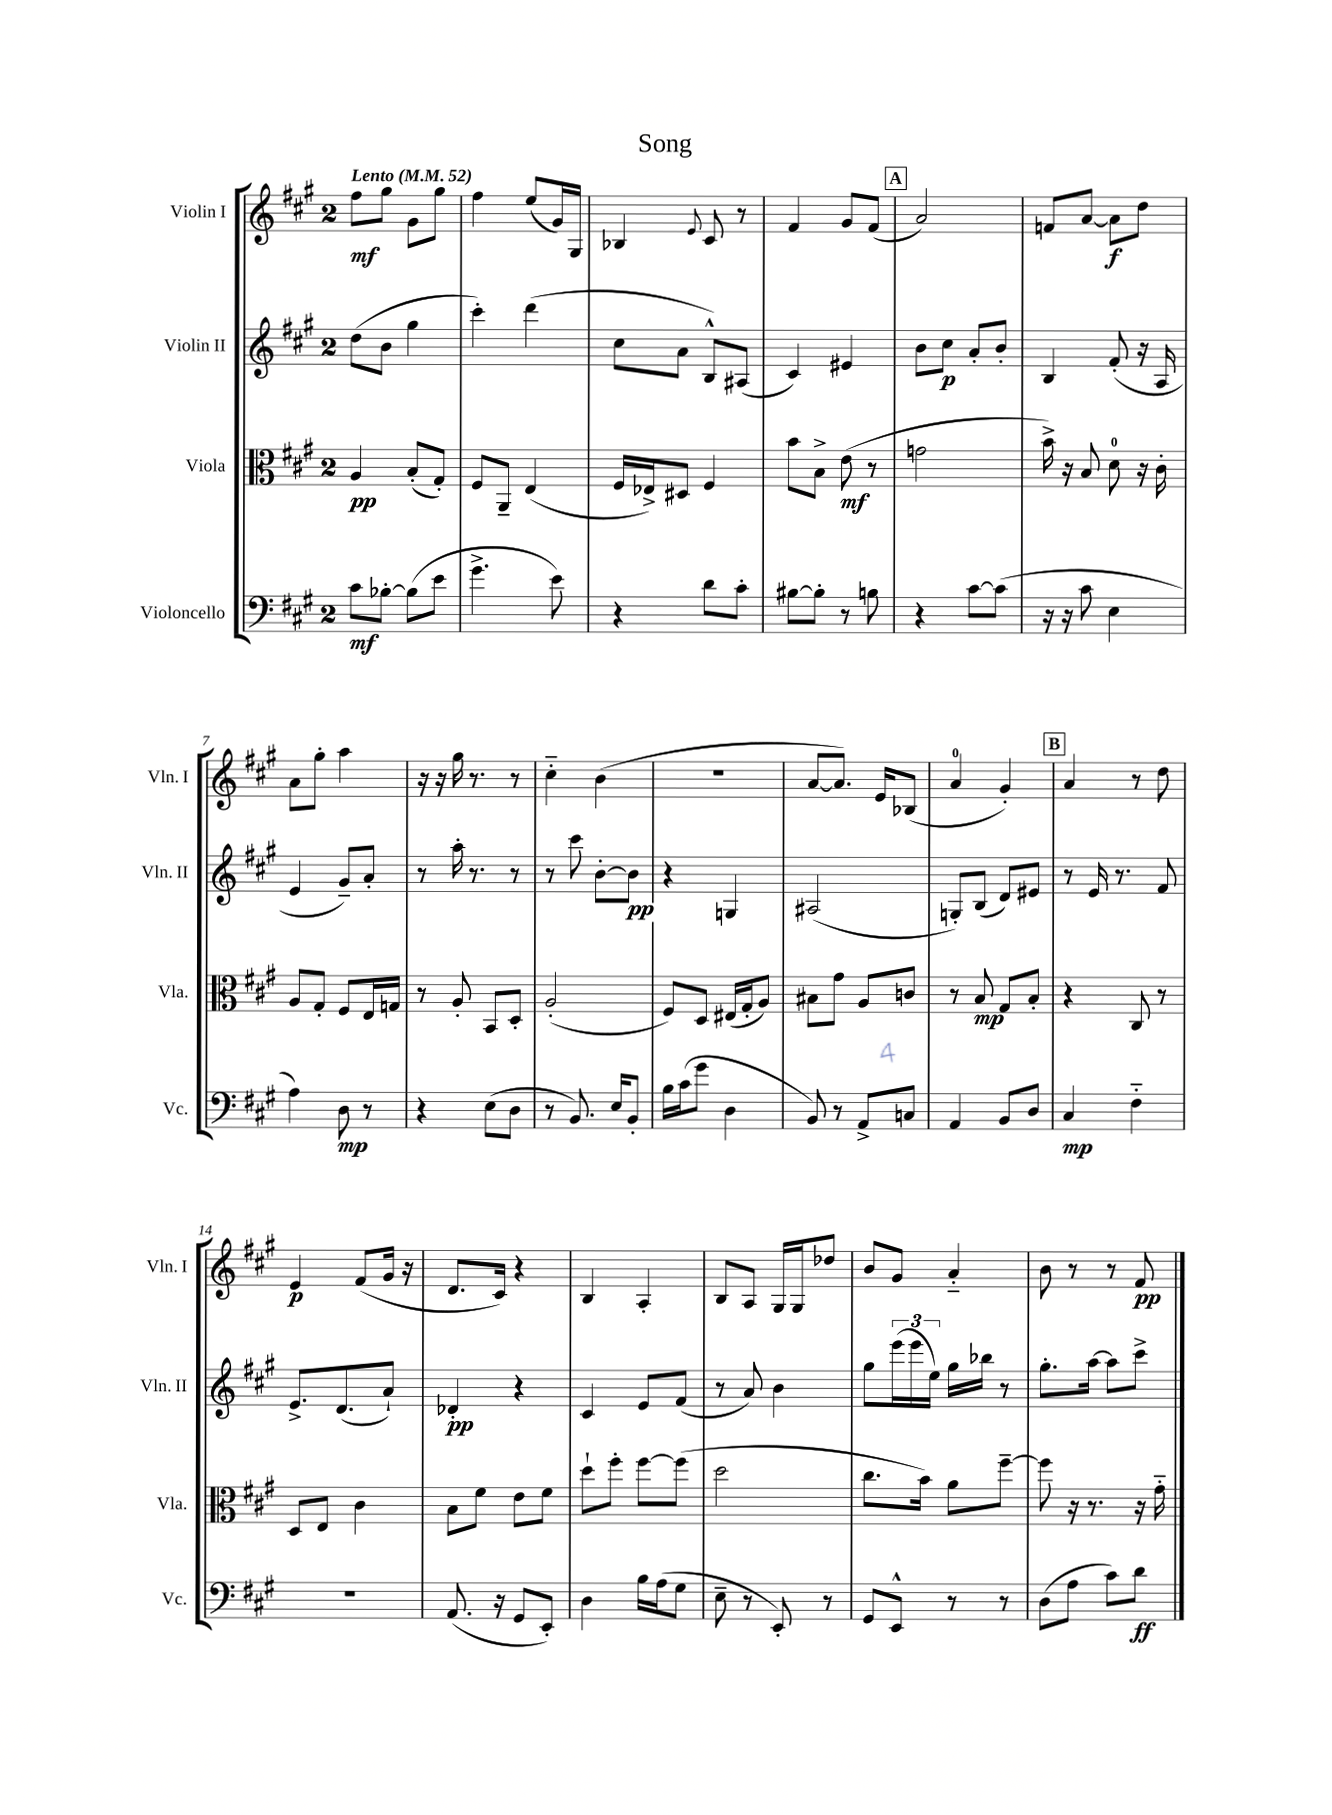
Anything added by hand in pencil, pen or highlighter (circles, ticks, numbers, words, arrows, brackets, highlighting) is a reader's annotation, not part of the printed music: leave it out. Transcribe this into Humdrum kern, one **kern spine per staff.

**kern	**kern	**kern	**kern
*staff4	*staff3	*staff2	*staff1
*clefF4	*clefC3	*clefG2	*clefG2
*k[f#c#g#]	*k[f#c#g#]	*k[f#c#g#]	*k[f#c#g#]
*M2/4	*M2/4	*M2/4	*M2/4
*MM52	*MM52	*MM52	*MM52
8c#	4A	(8dd	8ff#
[8B-'	.	8b	8gg#
(8B-]	(8B'	4gg#	8g#
8e	8G#')	.	8gg#
=	=	=	=
4.g#^	8F#	4ccc#')	4ff#
.	8AA~	.	.
.	(4E	(4ddd	(8ee
8e)	.	.	16g#)
.	.	.	16G#
=	=	=	=
4r	16F#	8cc#	4B-
.	16E-^)	.	.
.	8D#	8a	.
.	.	.	8qqe
8d	4F#	8B^^)	8c#
8c#'	.	(8A#	8r
=	=	=	=
[8B#	8b	4c#)	4f#
8B#']	8B^	.	.
8r	(8e	4e#	8g#
8B	8r	.	(8f#
=	=	=	=
4r	2g	8b	2a)
.	.	8cc#	.
[8c#	.	8a'	.
(8c#]	.	8b'	.
=	=	=	=
16r	16b^)	4B	8f
16r	16r	.	.
8c#	8B	.	[8a
4E	8d	(8f#'	8a]
.	16r	16r	8dd
.	16c#'	16A	.
=	=	=	=
4A)	8A	4e	8a
.	8G#'	.	8gg#'
8D	8F#	8g#~)	4aa
8r	16E	8a'	.
.	16G	.	.
=	=	=	=
4r	8r	8r	16r
.	.	.	16r
.	8A'	16aa'	16gg#
.	.	8.r	8.r
(8E	8BB	.	.
8D	8D'	8r	8r
=	=	=	=
8r	(2A'	8r	4cc#'~
8.BB)	.	8ccc#	.
.	.	[8b'	(4b
16E	.	.	.
8BB'	.	8b]	.
=	=	=	=
16B	8F#)	4r	2r
(16c#	.	.	.
8g#	8D	.	.
4D	(16E#	4G	.
.	16G#'	.	.
.	8A)	.	.
=	=	=	=
8BB)	8B#	(2A#	[8a
8r	8g#	.	8.a])
8AA^	8A	.	.
.	.	.	16e
8C	8c	.	(8B-
=	=	=	=
4AA	8r	8G')	4a
.	8B	(8B	.
8BB	8G#	8d)	4g#')
8D	8B'	8e#	.
=	=	=	=
4C#	4r	8r	4a
.	.	16e	.
.	.	8.r	.
4F#'~	8C#	.	8r
.	8r	8f#	8dd
=	=	=	=
2r	8D	8.e^	4e
.	8E	.	.
.	.	(8.d	.
.	4c#	.	(8f#
.	.	8a`)	16g#
.	.	.	16r
=	=	=	=
(8.AA	8B	4d-'	8.d
.	8f#	.	.
16r	.	.	16c#)
8GG#	8e	4r	4r
8EE')	8f#	.	.
=	=	=	=
4D	8dd`	4c#	4B
.	8ff#'	.	.
16B	[8ff#	8e	4A'
(16A	.	.	.
8G#	(8ff#]	(8f#	.
=	=	=	=
8E~	2dd	8r	8B
8r	.	8a)	8A
8EE')	.	4b	16G#
.	.	.	16G#
8r	.	.	8dd-
=	=	=	=
8GG#	8.cc#	8gg#	8b
8EE^^	.	(24eee	8g#
.	.	24eee	.
.	16b)	.	.
.	.	24ee)	.
8r	8a	16gg#	4a'~
.	.	16bb-	.
8r	[8ff#~	8r	.
=	=	=	=
(8D	8ff#]	8.gg#'	8b
8A	16r	.	8r
.	8.r	[16aa	.
8c#)	.	8aa]	8r
8d	16r	8ccc#^	8f#
.	16g#'~	.	.
==	==	==	==
*-	*-	*-	*-
